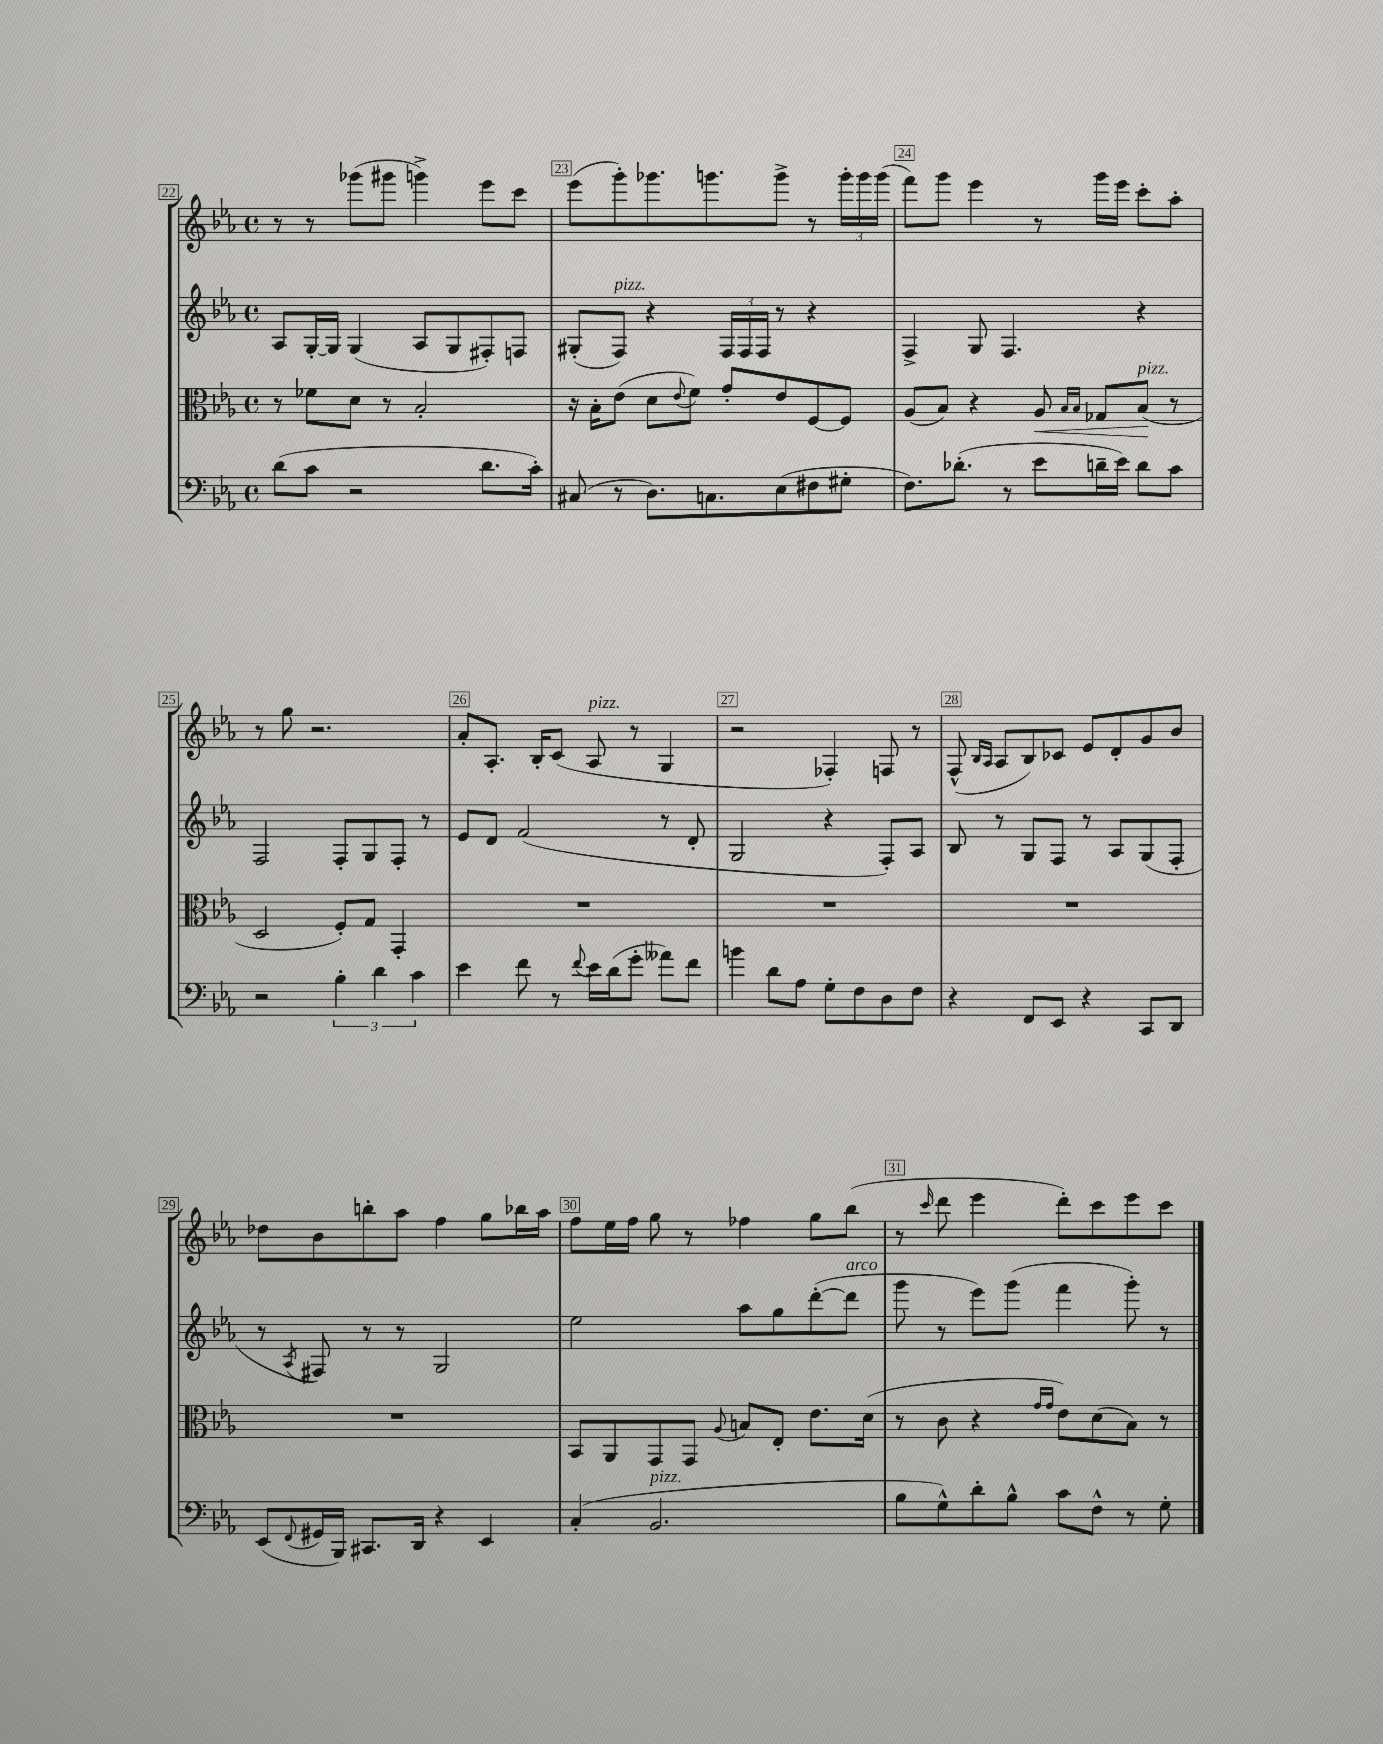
<<
\new StaffGroup <<
\new Staff = "s0" {
    \clef treble \key ees \major \defaultTimeSignature \time 4/4
    r8 r8 ges'''8( gis'''8 g'''4->) ees'''8 c'''8 |
    ees'''8( g'''8-.) ges'''8. g'''8. g'''8-> r8 \tuplet 3/2 { g'''16-. g'''16 g'''16( } |
    f'''8) g'''8 ees'''4 r8 g'''16 ees'''16 c'''8-. aes''8-. |
    r8 g''8 r2. |
    aes'8-. aes8.-. bes16-. c'8( aes8^\markup { \italic "pizz." } r8 g4 |
    r2 fes4-.) f8 r8 |
    f8-^( \grace { bes16 aes16 } aes8 bes8) ces'8 ees'8 d'8-. g'8 bes'8 |
    des''8 bes'8 b''8-. aes''8 f''4 g''8 bes''16 aes''16 |
    f''8 ees''16 f''16 g''8 r8 fes''4 g''8 bes''8( |
    r8 \grace { c'''16 } d'''8 ees'''4 d'''8-.) c'''8 ees'''8 c'''8 \bar "|." |
}
\new Staff = "s1" {
    \clef treble \key ees \major \defaultTimeSignature \time 4/4
    aes8 g16~-. g16 g4( aes8 g8 fis8-.) f8 |
    gis8-.( f8^\markup { \italic "pizz." }) r4 \tuplet 3/2 { f16 f16 f16 } r8 r4 |
    f4-> g8 f4. r4 |
    f2 f8-. g8 f8-. r8 |
    ees'8 d'8 f'2( r8 d'8-. |
    g2 r4 f8-.) aes8 |
    bes8 r8 g8 f8 r8 aes8 g8( f8-. |
    r8 \acciaccatura { aes8 } fis8) r8 r8 g2 |
    ees''2 aes''8 g''8 d'''8~-.( d'''8^\markup { \italic "arco" } |
    g'''8 r8 ees'''8) g'''8( f'''4 g'''8-.) r8 \bar "|." |
}
\new Staff = "s2" {
    \clef alto \key ees \major \defaultTimeSignature \time 4/4
    r8 fes'8 d'8 r8 bes2-. |
    r16 bes16-. ees'8( d'8 \appoggiatura { ees'8 } f'8) g'8-. ees'8 f8~ f8 |
    aes8( bes8) r4 aes8\< \grace { bes16 bes16 } ges8 bes8\!^\markup { \italic "pizz." }( r8 |
    d2 f8-.) g8 g,4-. |
    R1 |
    R1 |
    R1 |
    R1 |
    bes,8 aes,8 g,8 g,8 \appoggiatura { aes8 } b8 ees8-. ees'8. d'16( |
    r8 c'8 r4 \grace { g'16 g'16 } ees'8) d'8( bes8) r8 \bar "|." |
}
\new Staff = "s3" {
    \clef bass \key ees \major \defaultTimeSignature \time 4/4
    d'8( c'8 r2 d'8. c'16-.) |
    cis8( r8 d8.) c8. ees8( fis8 gis8-. |
    f8.) des'8.-.( r8 ees'8 d'16-- ees'16) d'8 c'8 |
    r2 \tuplet 3/2 { bes4-. d'4 c'4 } |
    ees'4 f'8 r8 \appoggiatura { f'8 } ees'16 d'16( g'8-. aeses'8) f'8 |
    b'4 d'8 aes8 g8-. f8 d8 f8 |
    r4 f,8 ees,8 r4 c,8 d,8 |
    ees,8( \appoggiatura { f,8 } gis,16 bes,,16) cis,8. d,16 r4 ees,4 |
    c4-.( bes,2.^\markup { \italic "pizz." } |
    bes8 g8-^) d'8-. bes8-^ c'8 f8-^ r8 g8-. \bar "|." |
}
>>
>>
\layout { \context { \Score currentBarNumber = #22 \override BarNumber.break-visibility = ##(#f #t #t) barNumberVisibility = #all-bar-numbers-visible \override BarNumber.stencil = #(make-stencil-boxer 0.1 0.3 ly:text-interface::print) } }
